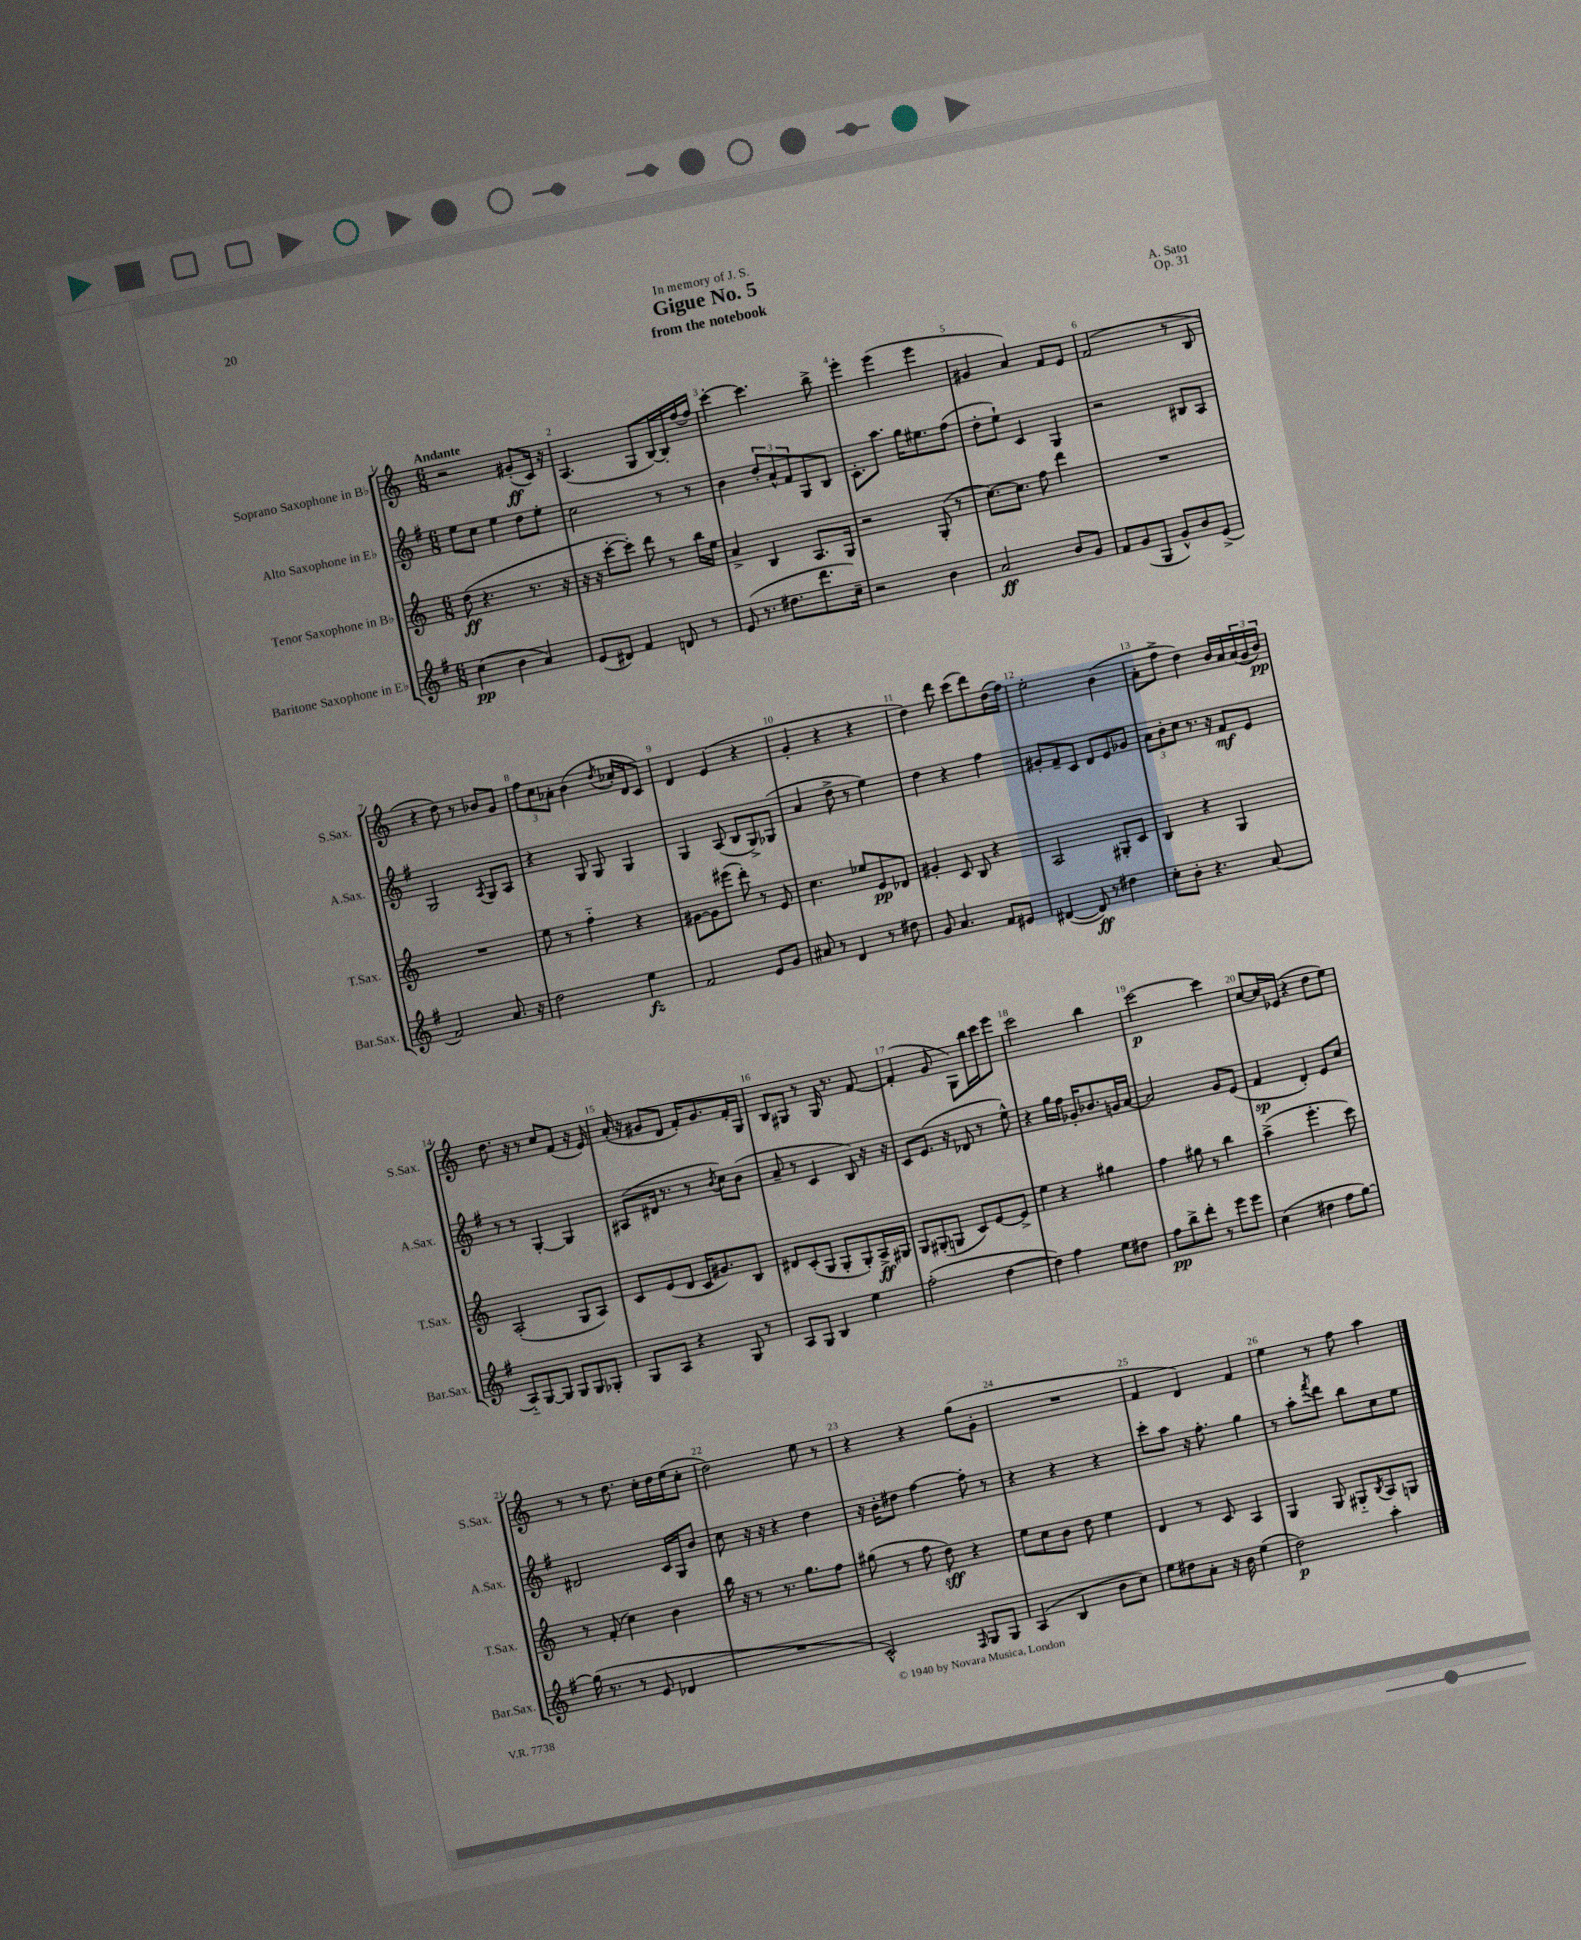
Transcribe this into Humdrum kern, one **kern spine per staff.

**kern	**kern	**kern	**kern
*staff4	*staff3	*staff2	*staff1
*clefG2	*clefG2	*clefG2	*clefG2
*k[f#]	*k[]	*k[f#]	*k[]
*M6/8	*M6/8	*M6/8	*M6/8
(4cc\	(8dd\	8ee\L	2r
.	4.r	8cc\J	.
4b\	.	4ee\	.
4a/)	8.r	8dd\L	(8g#'/L
.	.	8ee'\J	16c/Jk)
.	16r	.	16r
=	=	=	=
(8e/L	16r	2cc\	(4.A/
.	16r	.	.
8d#/J)	[8ccc'\L	.	.
4f#/	8ccc'\]J)	.	.
.	8ddd\	.	8G/L
8d/	8r	8r	[16B/L)
.	.	.	16B'/]
8r	16bb\LL	8r	[16ff/
.	16ee\JJ	.	16ff/]JJ
=	=	=	=
(8e/	4a^/	4b\	[4ccc'\
8.r	.	.	.
.	4B/	12dd'/L	4.ccc\]
8.dd#\L	.	.	.
.	.	12a^^/	.
.	.	12f#/	.
8.ddd\	8.A/L	8G/	.
.	.	8B/J	8bb^\
16cc~\Jk)	16G/Jk	.	.
=	=	=	=
2r	2r	8.c'\L	4eee'\
.	.	8.aa\J	.
.	.	.	(4eee\
.	.	16gg\LK	.
.	.	8.ee#\	.
4b\	(8G'/	.	4eee\
.	8r	(8ff#\J	.
=	=	=	=
2a/	[8.cc\L)	8dd'\L	4g#/
.	.	8ee`\J)	.
.	8.cc\]J	.	.
.	.	4c/	4a/)
.	8ff\	.	.
8b/L	4ddd\	4G/	8f/L
8g/J	.	.	8e/J
=	=	=	=
8f#/L	2.r	2r	(2f/
(8g/	.	.	.
8G/J	.	.	.
8g^^/L)	.	.	.
8b/	.	8B#/L	8r
(8e^/J	.	8A/J	8B/
=	=	=	=
2f#/)	2.r	2G/	4r
.	.	.	8dd\)
.	.	.	8r
.	.	8qA/	.
8.a/	.	8G/L	8b-/L
.	.	8A/J	8g/J
16r	.	.	.
=	=	=	=
2dd\	8ee\	4r	12ff\L
.	.	.	12cc\
.	8r	.	.
.	.	.	12a-'\J
.	4ff'~\	8G/	(4b\
.	.	8G/	.
.	.	.	8qdd/
4ee\	4r	4G/	16cc-'/LL
.	.	.	16d/J
.	.	.	8c/J)
=	=	=	=
2f#/	[8g#\L	4G/	4d/
.	8g#\]	.	.
.	(8eee#\J	(8A/	(4e/
.	8ddd'\)	8B/L	.
8e/L	8r	8G^/)	4r
8g/J	8e/	(8G-/J	.
=	=	=	=
8a#/	4.cc\	4a/	4g'/
8r	.	.	.
4d/	.	8dd^\	4r
.	8ee-/L	8r	.
8r	8e/	4ee\)	4r
8dd#\	8d-/J	.	.
=	=	=	=
8g/	4g#'/	4dd\	4dd\)
4.a/	.	.	.
.	8c/	4r	8ddd\
.	8B/	.	(8ccc\L
8f#/L	4r	4ff#\	8ddd\)
8e#/J	.	.	(16dd\L
.	.	.	16ff\JJ)
=	=	=	=
([4d#/	2A/	8g#'/L	2ee'\
.	.	8f#~/	.
8d#/])	.	8c/J	.
8r	.	8d/L	.
4dd#\	8G#'/L	8e/	(4b\
.	8c/J	8g-/J	.
=	=	=	=
8cc'\L	4B/	12a\L	8a'\L
.	.	12b'\	.
8b'\J	.	.	8ff^\J
.	.	12cc\J	.
4.r	4r	8.r	4dd\)
.	.	16r	.
.	4G/	8f#/L	16b/LL
.	.	.	16a/
(8a/	.	8e/J	(24a/
.	.	.	24g/
.	.	.	24b/JJ)
=	=	=	=
8A'~/L)	(2A'/	8r	8.dd\
[8G/	.	8r	.
.	.	.	16r
8G/]J	.	[4G'/	8r
8G/L	.	.	8cc/L
8G/	8G/L	4G/]	(8f/J
8G-'/J	8A/J)	.	16r
.	.	.	16e/)
=	=	=	=
8G/L	8c/L	(8A#/L	(16a'/
.	.	.	16r
8A/J	(8e/	16d#/Jk	8g#/L
.	.	8.r	.
4r	8d/J	.	8d/J
.	16c/LK	8r	16f'/LK)
.	8.g#/)	.	8.g#/
.	.	8qb/	.
8G/	.	8cc\L)	.
8r	8B/J	(8b\J	16f'/L
.	.	.	16G/JJ
=	=	=	=
8A/L	8d#/L	8a~/	8B/L
8G/J	(8c'/	8r	8G#/J
4B/	8G/J	4c/	8r
.	8G'/L	.	16G#/
.	.	.	8.r
4ee\	8G'/)	8B/)	.
.	16A^/L	16r	[8f/
.	16G#/JJ	16r	.
=	=	=	=
(2ff#'\	8G/L	8c/L	(4f'/]
.	(8G#'/	(8.e/J	.
.	8G/J	.	8g/
.	.	16r	.
.	8c/L)	8d-/	8G\L)
[4dd\	[8e/	8r	16bb\L
.	.	.	16ccc\J
.	8e^/]J	8ee^^\)	8eee\J
=	=	=	=
4dd\])	4ee\	4r	2ccc\
4ff#\	4r	16gg\LL	.
.	.	16ff#\JJ	.
.	.	16g-'/LK	.
.	.	8.b-/	.
8ee\L	4gg#\	.	4bb\
8dd#\J	.	16g/L	.
.	.	[16a/JJ	.
=	=	=	=
8ff#\L	4ff\	2a/]	[2ccc\
8bb^\	.	.	.
8ddd'\J	8gg#\	.	.
8r	8r	.	.
8eee\L	4bb\	8g/L	4ccc\]
8eee\J	.	(8e/J	.
=	=	=	=
(4cc\	(4aa^\	4f#/	[8cc/L
.	.	.	16cc/]L
.	.	.	(16e-/JJ
4dd#\	4.eee'\	4d'/)	4r
8ff#\L	.	8e/L	8dd\L
[8gg\J)	8ccc\)	8cc/J	8ee\J)
=	=	=	=
(16gg\]	8r	2d#/	8r
8.r	.	.	.
.	(8f'/	.	8r
8r	4cc\)	.	8.dd\
8e/	.	.	.
.	.	.	16cc'\LL
4d-/	4b\	16c/LL	16dd\
.	.	16G/J	(16ee\J
.	.	8b/J	8cc'\J
=	=	=	=
2.r	16bb\	8cc\	2dd\)
.	16r	.	.
.	8r	16r	.
.	.	16r	.
.	8.r	4r	.
.	8.gg\L	.	.
.	.	4dd\	8ee\
.	8ff\J	.	8r
=	=	=	=
2c^^/)	(8gg#\	16r	4r
.	.	16b'\LK	.
.	8r	8dd#\J	.
.	8ff\	[4ff#\	4r
.	8dd\)	.	.
16qqF#/	.	.	.
8G/L	4r	8ff#'\]	(8gg\L
8G/J	.	8r	8g'\J
=	=	=	=
(4A/	8ee\L	4r	2.r
.	8cc\	.	.
4B/	8b\J	4r	.
.	8dd\	.	.
8b\L	4ee\	4r	.
8cc\J)	.	.	.
=	=	=	=
8ee\L	4d/	8ccc'\L	4f/
8dd#\	.	8aa\J	.
8a'\J	8r	16r	4d/)
.	.	8.ff#'\	.
16r	8c/	.	.
16b\	.	.	.
(4ee\	4A/	4gg\	4f/
=	=	=	=
2dd\)	4G/	8r	4ee\
.	.	8aa'\L	.
.	.	8qfff#/	.
.	8G/	8ddd\J	8r
.	8G#'~/L	8bb\L	8ff\
.	8qB/	.	.
4aa'\	8A/	8cc\	4aa\
.	8G/J	8ee\J	.
==	==	==	==
*-	*-	*-	*-
